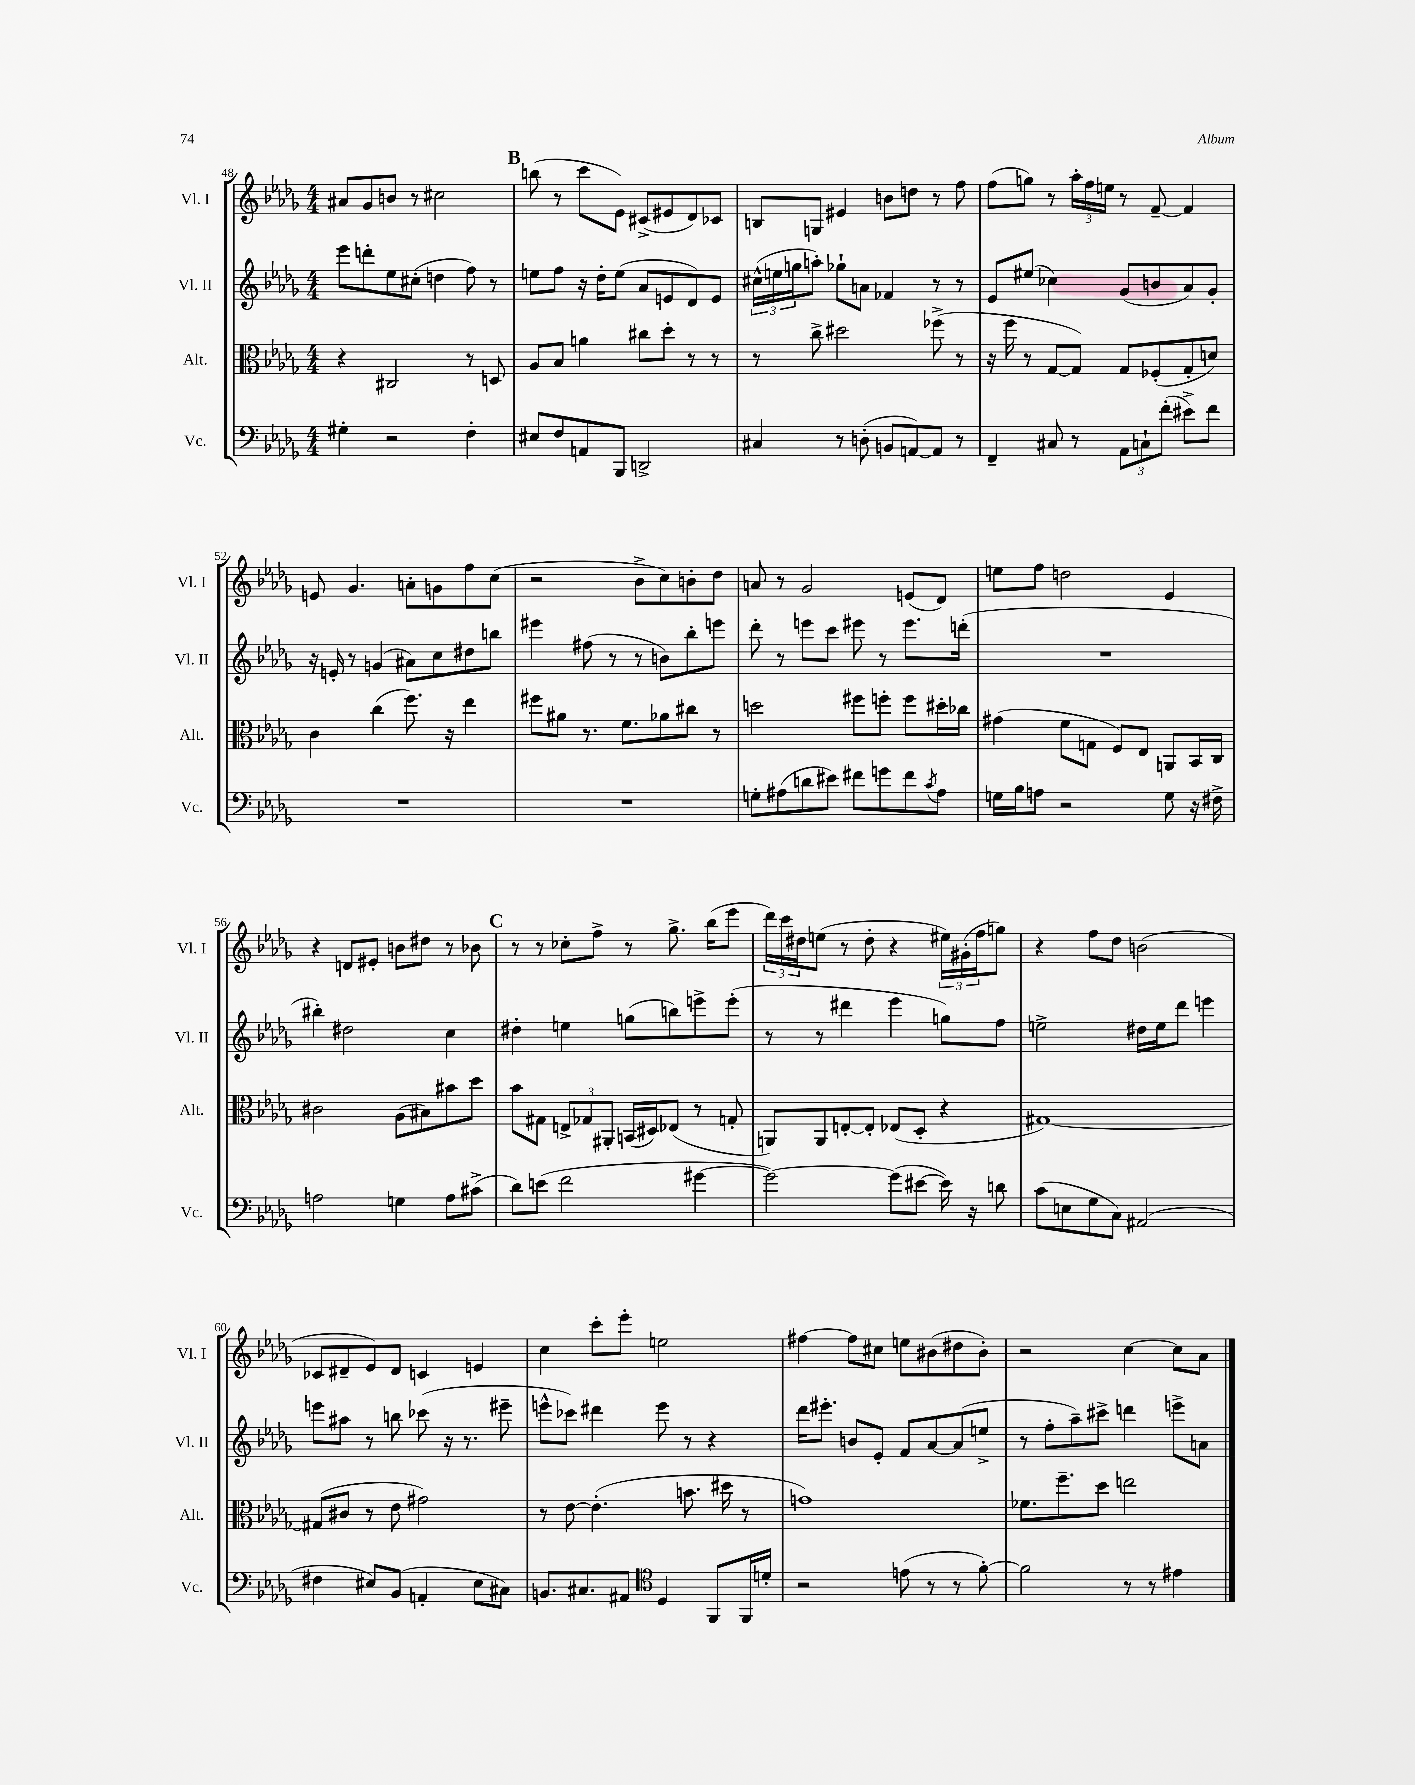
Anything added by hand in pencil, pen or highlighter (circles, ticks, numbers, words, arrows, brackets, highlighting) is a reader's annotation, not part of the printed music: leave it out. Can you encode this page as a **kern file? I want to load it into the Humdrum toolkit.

**kern	**kern	**kern	**kern
*staff4	*staff3	*staff2	*staff1
*clefF4	*clefC3	*clefG2	*clefG2
*k[b-e-a-d-g-]	*k[b-e-a-d-g-]	*k[b-e-a-d-g-]	*k[b-e-a-d-g-]
*M4/4	*M4/4	*M4/4	*M4/4
4G#'	4r	8eee-	8a#
.	.	8ddd'	8g-
2r	2C#	8ee-	8b
.	.	(8cc#'	8r
.	.	4dd	2cc#
4F'	8r	8ff)	.
.	8D	8r	.
=	=	=	=
8E#	8A-	8ee	(8bb
8F	8B-	8ff	8r
8AA	4a	16r	8ccc
.	.	16dd-'	.
8BBB-	.	(8ee	8e-)
2DD^	8cc#	8a-	(8c#^
.	8dd-'	8e	8e#
.	8r	8d-)	8d-)
.	8r	8e	8c-
=	=	=	=
4C#	8r	(24cc#^^	8B
.	.	24ee	.
.	.	24gg	.
.	8cc^	8aa')	8G
8r	2dd#	8gg-`	4e#
(8D'	.	8a	.
8BB	.	4f-	8b
[8AA)	.	.	8dd
8AA]	(8ff-^	8r	8r
8r	8r	8r	8ff
=	=	=	=
4FF~	16r	8e-	(8ff
.	16ff	.	.
.	8r	(8ee#	8gg)
8C#	[8G-	4cc-)	8r
8r	8G-])	.	24aa-'
.	.	.	24ff
.	.	.	24ee
12AA-	8G-	(8g-	8r
12C`	.	.	.
.	(8F-'	8b	[8f~
(12f'	.	.	.
8e#^)	8G-'	8a-)	4f]
8f	8d)	8g-'	.
=	=	=	=
1r	4c	16r	8e
.	.	16e'	.
.	.	8r	4.g-
.	(4cc	(4g	.
.	8.ff)	8a#)	8a'
.	.	8cc	8g
.	16r	.	.
.	4ee-	8dd#	8ff
.	.	8bb	(8cc
=	=	=	=
1r	8ff#	4eee#	2r
.	8a#	.	.
.	8.r	(8ff#	.
.	.	8r	.
.	8.f	.	.
.	.	8r	8b-^
.	8a-	8b)	8cc)
.	8cc#	8bb-'	8b'
.	8r	8eee	8dd-
=	=	=	=
8G'	2dd	8ddd-'	8a
(8A#	.	8r	8r
8d	.	8eee	2g-
8e#)	.	8ccc	.
8f#	8ff#	8eee#	.
8g	8ff'	8r	.
8f#	8ff	8.eee#	(8e
8qc	.	.	.
8A#	16dd#'	.	8d-)
.	16cc-	(16ddd'	.
=	=	=	=
16G	(4g#	1r	8ee
16B-	.	.	.
8A	.	.	8ff
2r	8f	.	2dd
.	8G	.	.
.	8F)	.	.
.	8E-	.	.
8G	8AA	.	4e-
16r	16BB-	.	.
16F#^	16C	.	.
=	=	=	=
2A	2c#	4bb#')	4r
.	.	2dd#	8d
.	.	.	8e#'
4G	(8A-	.	8b
.	8B#)	.	8dd#
8A	8b#	4cc	8r
(8c#^	8dd-	.	8b-
=	=	=	=
8d-)	8b-	4dd#'	8r
(8e	8G#	.	8r
2f	12E^	4ee	8cc-'
.	12G-	.	.
.	.	.	8ff^
.	12AA#'	.	.
.	(16BB	(8gg	8r
.	16D#)	.	.
.	(8E-	8bb)	8.gg-^
[4g#	8r	8eee^	.
.	.	.	(16bb-
.	8G'	(8eee'	8eee-
=	=	=	=
2g#_)	8AA)	8r	24ddd-)
.	.	.	24ccc
.	.	.	24dd#
.	8AA	8r	(8ee
.	[8E'	4ddd#	8r
.	8E']	.	8dd#'
(8g#]	(8E-	4eee-	4r
[8e#	8D-'	.	.
16e#])	4r	8gg)	24ee#)
.	.	.	(24g#'
16r	.	.	.
.	.	.	24ff
8d	.	8ff	8gg)
=	=	=	=
(8c	[1G#)	2ee^	4r
8E	.	.	.
8G-	.	.	8ff
8C)	.	.	8dd-
(2AA#	.	16dd#	(2b
.	.	16ee	.
.	.	8ddd-	.
.	.	4eee	.
=	=	=	=
4F#	(8G#]	8eee	8c-
.	8c#	8aa#	8d#~
8E#)	8r	8r	8e-)
(8BB-	8e-	8bb	8d#
4AA'	2g#)	(8ccc-	4c
.	.	16r	.
.	.	8.r	.
8E#	.	.	4e
8C#)	.	8eee#~	.
=	=	=	=
8.BB	8r	8eee^^	4cc
.	[8e-	8ccc-)	.
8.C#	.	.	.
.	(4.e-']	4ddd#	8ccc'
8AA#	.	.	8eee-'
*clefC4	*	*	*
4D-	.	8eee	2ee
.	8.b	8r	.
8FF	.	4r	.
.	16dd#	.	.
16FF	8r	.	.
16d'	.	.	.
=	=	=	=
2r	1g)	16ddd-	[4ff#
.	.	8.eee#'	.
.	.	8b	8ff#]
.	.	8e-'	8cc#
(8e	.	8f	8ee
8r	.	[8a-	(8b#
8r	.	(8a-]	8dd#
[8f')	.	8ee^	8b#')
=	=	=	=
2f]	8.f-	8r	2r
.	.	8ff'	.
.	8.ff~	.	.
.	.	8aa-~)	.
.	8dd-	8ccc#^	.
8r	2ee	4ddd	[4cc
8r	.	.	.
4e#	.	8eee^	8cc]
.	.	8a	8a-
==	==	==	==
*-	*-	*-	*-
